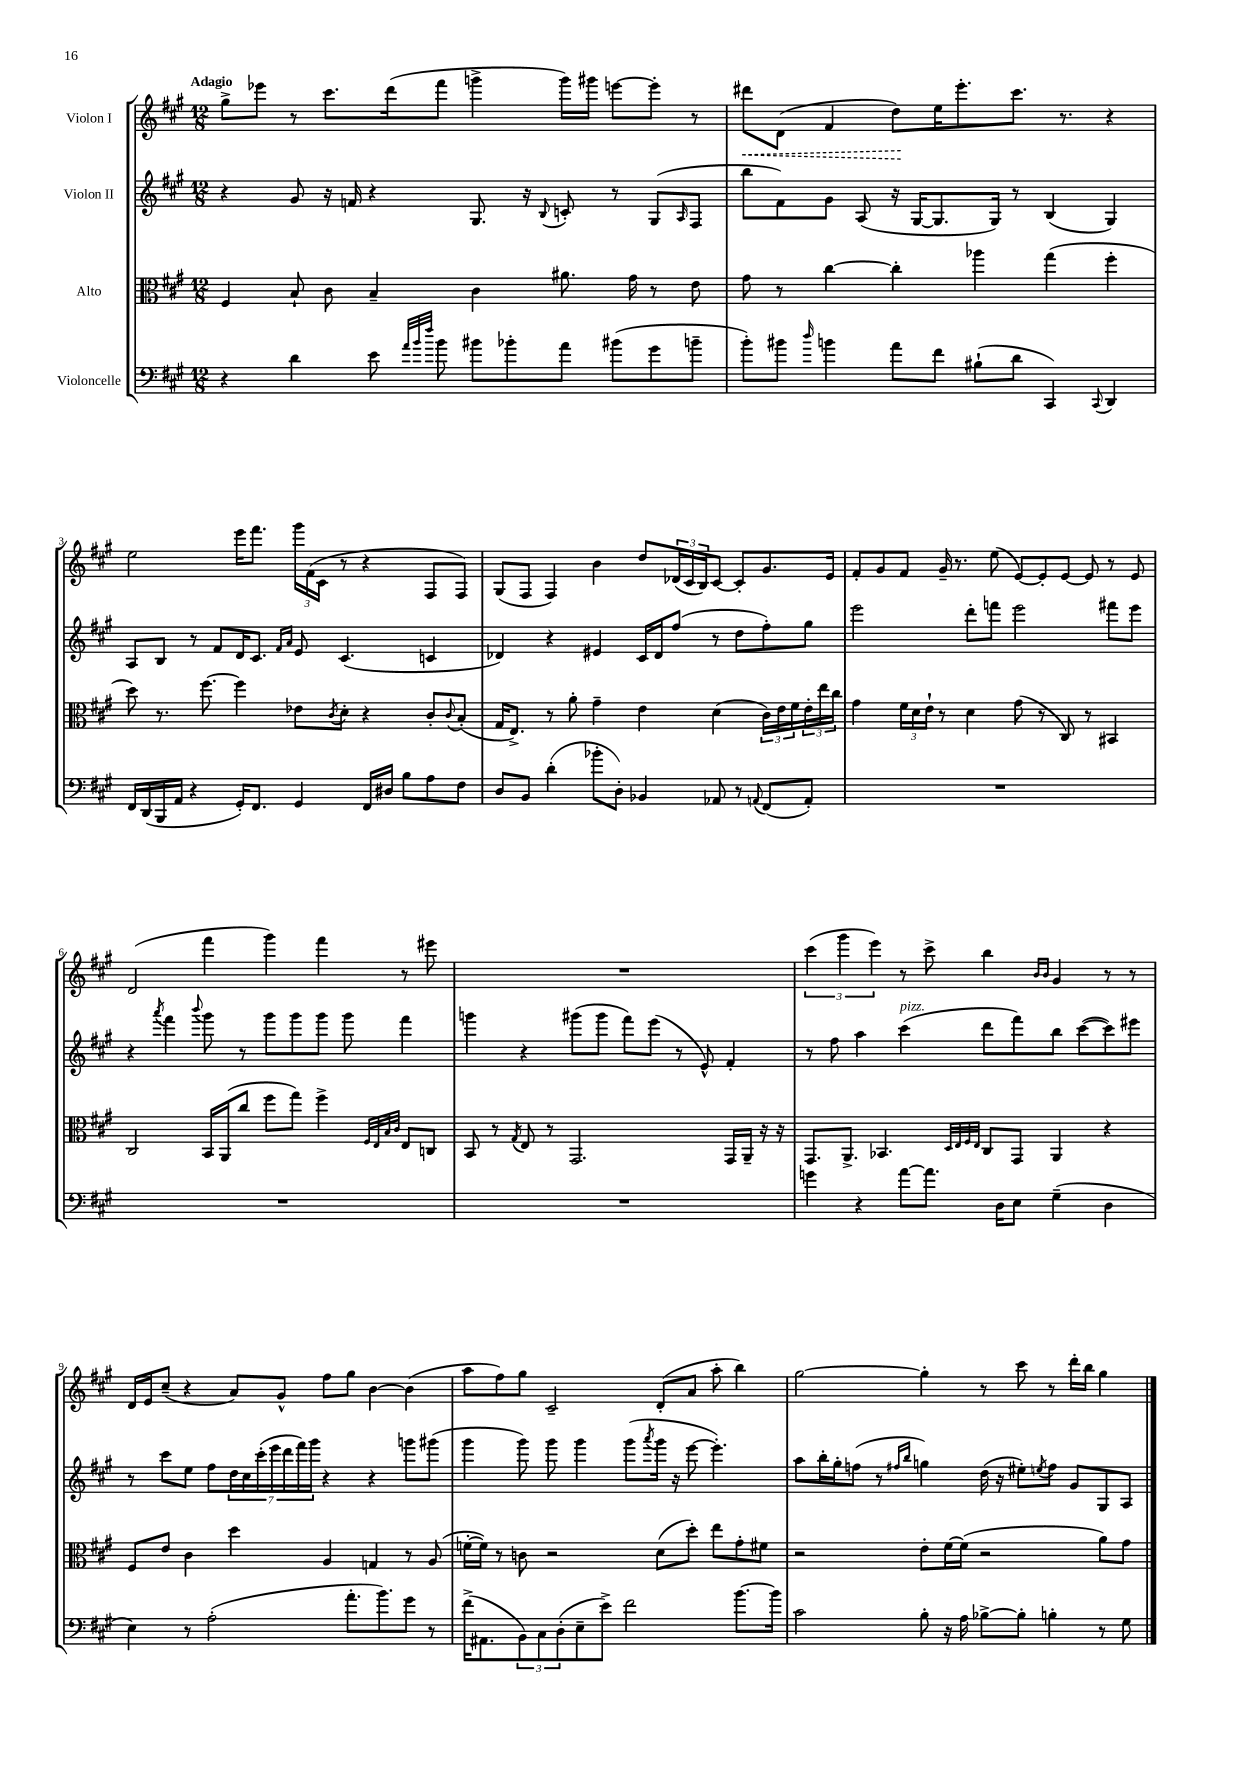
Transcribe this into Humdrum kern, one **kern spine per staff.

**kern	**kern	**kern	**kern	**dynam
*part4	*part3	*part2	*part1	*part1
*staff4	*staff3	*staff2	*staff1	*staff1
*I"Violoncelle	*I"Alto	*I"Violon II	*I"Violon I	*
*clefF4	*clefC3	*clefG2	*clefG2	*
*k[f#c#g#]	*k[f#c#g#]	*k[f#c#g#]	*k[f#c#g#]	*
*M12/8	*M12/8	*M12/8	*M12/8	*
=1	=1	=1	=1	=1
!	!	!	!LO:TX:a:B:t=Adagio	!
4r	4F#/	4r	8gg#^\L	.
.	.	.	8eee-X\J	.
4d\	8B`/	8g#/	8r	.
.	8c#\	16r	8.ccc#\L	.
.	.	16fn/	.	.
8e\	4B~/	4r	.	.
.	.	.	(16ddd\k	.
32qqa/LLL	.	.	.	.
32qqb/	.	.	.	.
32qqff#/JJJ	.	.	.	.
8b\	.	.	8fff#\J	.
8b#X\L	4c#\	8.G#/	4gggn^\	.
8b-X'\	.	.	.	.
.	.	16r	.	.
.	.	8qqB/	.	.
8a\J	8.a#X\	8cn'/	16ggg\LL)	.
.	.	.	16ggg#X\JJ	.
(8b#X\L	.	8r	[8eeen\L	.
.	16g#\	.	.	.
8g#\	8r	(8G#/L	8eee'\J]	.
.	.	16qqA/	.	.
8bn~\J	8e\	8F#/J	8r	.
=2	=2	=2	=2	=2
!	!	!	!	!LO:HP:b
8b'\L)	8g#\	8bb\L	8ddd#X\L	<
8b#X\J	8r	8f#\)	(8d\J	.
16qqdd/	.	.	.	.
4bn\	[4cc#\	8g#\J	4f#/	.
.	.	(8A/	.	.
8a\L	4cc#'\]	16r	8dd\L)	.
.	.	[16G#/KL	.	.
8f#\J	.	8.G#/]	16ee\K	[
.	.	.	8.eee'\	.
(8B#X`\L	4aa-X\	.	.	.
.	.	16G#/Jk)	.	.
8d\J	.	8r	8.ccc#\J	.
4CC#/)	(4gg#\	(4B/	.	.
.	.	.	8.r	.
8qqCC#/	.	.	.	.
4DD/	4ff#'\	4G#/)	4r	.
!!LO:LB:g=z
=3	=3	=3	=3	=3
16FF#/LL	8dd\)	8A/L	2ee\	.
(16DD/	.	.	.	.
16BBB/	8.r	8B/J	.	.
16AA/JJ	.	.	.	.
4r	.	8r	.	.
.	[8.ff#\	.	.	.
.	.	8f#/L	.	.
16GG#'/KL)	4ff#\]	16d/K	16eee\KL	.
8.FF#/J	.	8.c#/J	8.fff#\J	.
.	.	16qqf#/LL	.	.
.	.	16qqa/JJ	.	.
4GG#/	8e-X\L	8e/	24ggg#\LL	.
.	.	.	(24f#\	.
.	.	.	24c#\JJ	.
.	8qc#/	.	.	.
.	8d'\J	(4.c#/	8r	.
16FF#/LL	4r	.	4r	.
16D#X/JJ	.	.	.	.
8B\L	.	.	.	.
8A\	8c#'/L	4cn/	8F#/L	.
.	8qqc#/	.	.	.
8F#\J	(8B'/J	.	8F#/J)	.
=4	=4	=4	=4	=4
8D/L	16G#/KL	4d-X/)	(8G#/L	.
.	8.E^/J)	.	.	.
8BB/J	.	.	8F#/J	.
(4d'\	8r	4r	4F#/)	.
.	8a'\	.	.	.
8b-X'\L	4g#~\	4e#X/	4b\	.
8D'\J)	.	.	.	.
4BB-X/	4e\	16c#/LL	8dd/L	.
.	.	16d-/J	.	.
.	.	(8ff#/J	(24d-X/L	.
.	.	.	24c#/	.
.	.	.	24B/J)	.
8AA-X/	(4d\	8r	[8c#/J	.
8r	.	8dd\L	8c#'/L]	.
8qqAAn/	.	.	.	.
(8FF#/L	24c#\LL)	8ff#'\)	8.g#/	.
.	24e\	.	.	.
.	24f#\	.	.	.
8AA'/J)	24e'\	8gg#\J	.	.
.	24ee\	.	.	.
.	.	.	16e/Jk	.
.	24cc#\JJ	.	.	.
=5	=5	=5	=5	=5
1.r	4g#\	2eee\	8f#'/L	.
.	.	.	8g#/	.
.	24f#\LL	.	8f#/J	.
.	24d\	.	.	.
.	24e`\JJ	.	.	.
.	8r	.	16g#~/	.
.	.	.	8.r	.
.	4d\	8ddd'\L	.	.
.	.	8fffn\J	(8ee\	.
.	(8g#\	2eee\	[8e/L)	.
.	8r	.	8e'/]	.
.	8C#/)	.	[8e/J	.
.	8r	.	8e/]	.
.	4BB#X/	8fff#X\L	8r	.
.	.	8eee\J	8e/	.
!!LO:LB:g=z
=6	=6	=6	=6	=6
1.r	2C#/	4r	(2d/	.
.	.	8qaaa/	.	.
.	.	4fff#\	.	.
.	.	8qqbbb/	.	.
.	16BB/LL	8ggg#\	4fff#\	.
.	(16AA/J	.	.	.
.	8cc#/J	8r	.	.
.	8ff#\L	8ggg#\L	4ggg#\)	.
.	8gg#\J)	8ggg#\	.	.
.	4ff#^\	8ggg#\J	4fff#\	.
.	.	8ggg#\	.	.
.	32qqF#/LLL	.	.	.
.	32qqE/	.	.	.
.	32qqB/	.	.	.
.	32qqc#/JJJ	.	.	.
.	8E/L	4fff#\	8r	.
.	8Cn/J	.	8eee#X\	.
=7	=7	=7	=7	=7
1.r	8BB/	4gggn\	1.r	.
.	8r	.	.	.
.	8qG#/	.	.	.
.	8E/	4r	.	.
.	8r	.	.	.
.	2.GG#/	(8ggg#X\L	.	.
.	.	8ggg#\J	.	.
.	.	8fff#\L)	.	.
.	.	(8eee\J	.	.
.	.	8r	.	.
.	.	8e^^/)	.	.
.	16GG#/LL	4f#'/	.	.
.	16AA~/JJ	.	.	.
.	16r	.	.	.
.	16r	.	.	.
=8	=8	=8	=8	=8
4gn\	8.GG#/L	8r	(6ccc#\	.
.	.	8ff#\	.	.
.	.	.	6ggg#\	.
.	8.AA^/J	.	.	.
4r	.	4aa\	.	.
.	.	.	6eee\)	.
.	4.BB-X/	.	.	.
!	!	!LO:TX:a:i:t=pizz.	!	!
[8a\L	.	(4ccc#\	8r	.
8.a\J]	.	.	8ccc#^\	.
.	32qqD/LLL	.	.	.
.	32qqE/	.	.	.
.	32qqF#/	.	.	.
.	32qqE/JJJ	.	.	.
.	8C#/L	8ddd\L	4bb\	.
16D\KL	.	.	.	.
8E\J	8GG#/J	8fff#\)	.	.
.	.	.	16qqb/LL	.
.	.	.	16qqb/JJ	.
(4G#~\	4AA/	8bb\J	4g#/	.
.	.	([8ccc#\L	.	.
4D\	4r	8ccc#\])	8r	.
.	.	8eee#X\J	8r	.
!!LO:LB:g=z
=9	=9	=9	=9	=9
4E\)	8F#/L	8r	16d/LL	.
.	.	.	16e/J	.
.	8e/J	8ccc#\L	(8cc#~/J	.
8r	4c#\	8ee\J	4r	.
(2A'\	.	8ff#\L	.	.
.	4dd\	28dd\L	8a/L)	.
.	.	28cc#\	.	.
.	.	(28ccc#'\	.	.
.	.	28eee\	.	.
.	.	.	8g#^^/J	.
.	.	28ddd\	.	.
.	.	28fff#\)	.	.
.	.	28ggg#\JJ	.	.
.	4A/	4r	8ff#\L	.
8.a'\L	.	.	8gg#\J	.
.	4Gn/	4r	[4b\	.
8.b\)	.	.	.	.
8g#\J	8r	8gggn\L	(4b\]	.
8r	(8A/	(8ggg#X\J	.	.
=10	=10	=10	=10	=10
(16f#^\KL	[16fn'\LL	4ggg#\	8aa\L	.
8.AA#X\	16f\JJ])	.	.	.
.	8r	.	8ff#\)	.
12BB\)	8cn\	8ggg#\)	8gg#\J	.
12C#\	.	.	.	.
.	2r	8ggg#\	2c#~/	.
(12D'\	.	.	.	.
8E~\	.	4ggg#\	.	.
8e^\J)	.	.	.	.
2f#\	.	(8ggg#\L	.	.
.	.	8qaaa/	.	.
.	(8d\L	16ggg#\Jk	(8d'/L	.
.	.	16r	.	.
.	8dd'\J)	[8eee\	8a/J	.
.	8ee\L	4.eee'\])	8aa'\	.
[8.b\L	8g#'\	.	4bb\)	.
.	8f#X\J	.	.	.
16b\Jk]	.	.	.	.
=11	=11	=11	=11	=11
2c#\	2r	8aa\L	[2gg#\	.
.	.	16bb'\L	.	.
.	.	16gg#'\J	.	.
.	.	(8ffn\J	.	.
.	.	8r	.	.
.	.	16qqff#X/LL	.	.
.	.	16qqbb/JJ	.	.
8B'\	8e'\L	4ggn\)	4gg#'\]	.
16r	[16f#\L	.	.	.
16A\	(16f#\JJ]	.	.	.
[8B-X^\L	2r	(16dd\	8r	.
.	.	16r	.	.
8B-'\J]	.	8ee#X'\L)	8ccc#\	.
.	.	8qeen/	.	.
4Bn'\	.	8ff#\J	8r	.
.	.	8g#/L	16ddd'\LL	.
.	.	.	16bb\JJ	.
8r	8a\L)	8G#/	4gg#\	.
8G#\	8g#\J	8A/J	.	.
==	==	==	==	==
*-	*-	*-	*-	*-
